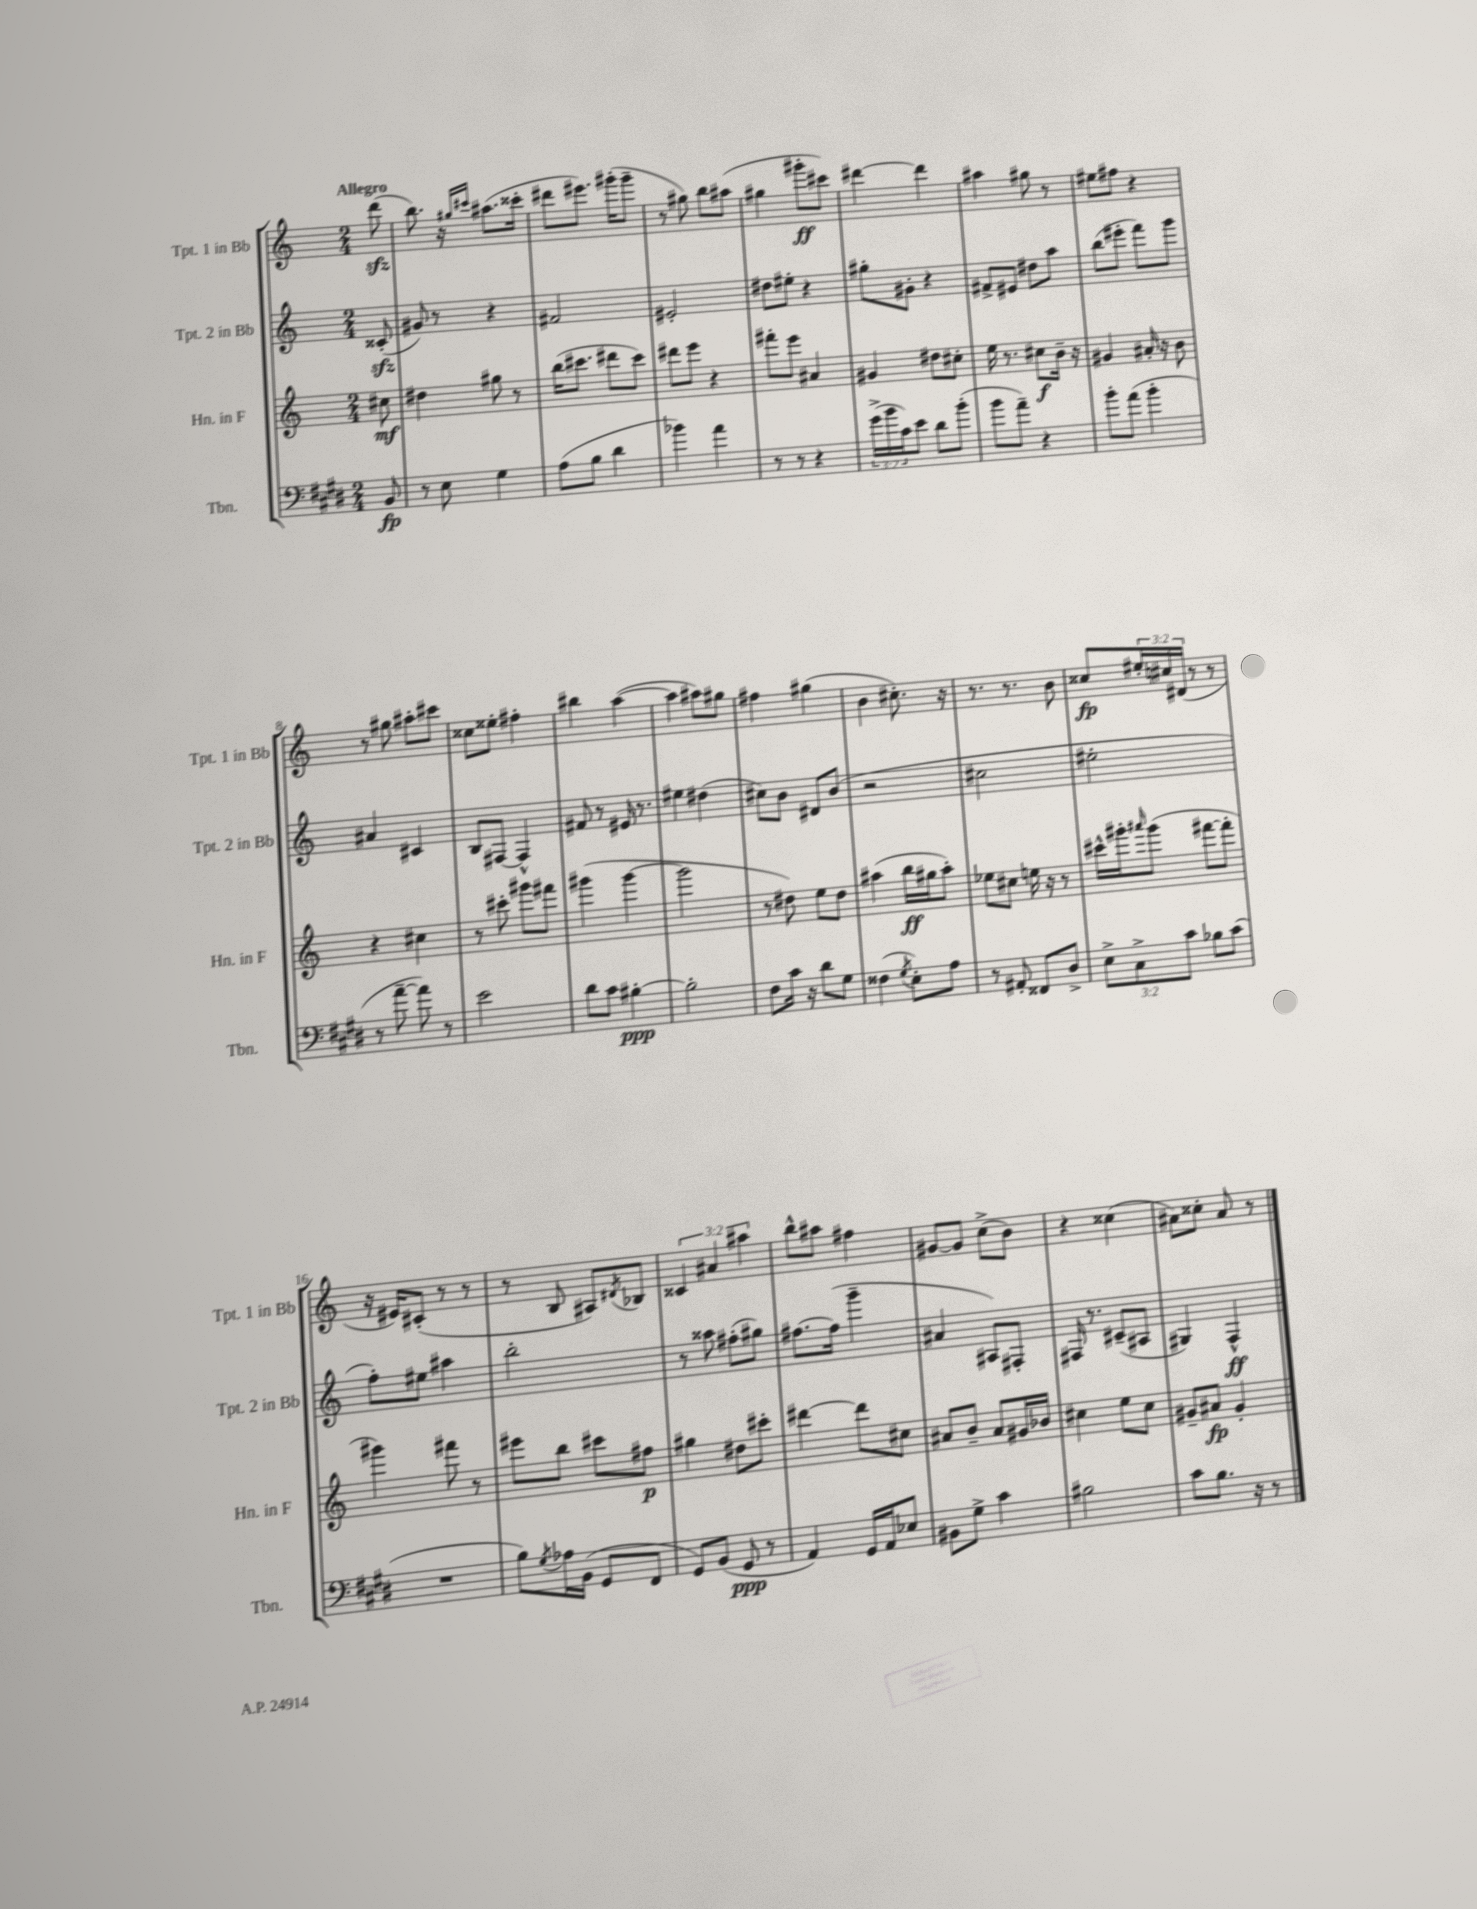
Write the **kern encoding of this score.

**kern	**dynam	**kern	**dynam	**kern	**dynam	**kern	**dynam
*part4	*part4	*part3	*part3	*part2	*part2	*part1	*part1
*staff4	*staff4	*staff3	*staff3	*staff2	*staff2	*staff1	*staff1
*I"Tbn.	*	*I"Hn. in F	*	*I"Tpt. 2 in Bb	*	*I"Tpt. 1 in Bb	*
*I'Tbn.	*	*I'Hn. in F	*	*I'Tpt. 2 in Bb	*	*I'Tpt. 1 in Bb	*
*clefF4	*	*clefG2	*	*clefG2	*	*clefG2	*
*k[f#c#g#d#]	*	*k[]	*	*k[]	*	*k[]	*
*M2/4	*	*M2/4	*	*M2/4	*	*M2/4	*
=	=	=	=	=	=	=	=
!	!	!	!	!	!	!LO:TX:a:B:t=Allegro	!
8BB/	fp	8cc#X\	mf	(8c##Xzz'/	.	(8dddzz\	.
=1	=1	=1	=1	=1	=1	=1	=1
8r	.	4dd#X\	.	8g#X/)	.	8.bb\)	.
8E\	.	.	.	8r	.	.	.
.	.	.	.	.	.	16r	.
.	.	.	.	.	.	16qqgg#X/LL	.
.	.	.	.	.	.	16qqccc#X/JJ	.
4G#\	.	8gg#X\	.	4r	.	(8.aa#X\L	.
.	.	8r	.	.	.	.	.
.	.	.	.	.	.	16ccc##X'\Jk	.
=2	=2	=2	=2	=2	=2	=2	=2
(8A\L	.	(16bb\KL	.	2f#X/	.	8ddd#X\L	.
.	.	8.ccc#X\J	.	.	.	.	.
8B\J	.	.	.	.	.	8.eee#X\J)	.
4d#\	.	8ddd#X\L	.	.	.	.	.
.	.	.	.	.	.	(16ggg#X'\KL	.
.	.	8ccc#\J)	.	.	.	8ggg#~\J	.
=3	=3	=3	=3	=3	=3	=3	=3
4b-X\)	.	8ddd#X\L	.	2e#X'/	.	8r	.
.	.	8eee\J	.	.	.	8gg#X\)	.
4a\	.	4r	.	.	.	8bb\L	.
.	.	.	.	.	.	(8aa#X\J	.
=4	=4	=4	=4	=4	=4	=4	=4
8r	.	8fff#X'\L	.	8dd#X\L	.	4gg#X\	.
8r	.	8eee\J	.	8ee#X'\J	.	.	.
4r	.	4a#X/	.	4r	.	8ggg#X'\L	ff
.	.	.	.	.	.	8ccc#X\J)	.
=5	=5	=5	=5	=5	=5	=5	=5
(24g#^\LL	.	4g#X/	.	8gg#X'\L	.	[4ddd#X\	.
24b\	.	.	.	.	.	.	.
24c#\J)	.	.	.	.	.	.	.
8e\J	.	.	.	8g#X'\J	.	.	.
8d#\L	.	8dd#X\L	.	4r	.	4ddd#\]	.
(8b'\J	.	8cc#X'\J	.	.	.	.	.
=6	=6	=6	=6	=6	=6	=6	=6
8b\L	.	16ee\	.	8f#X^/L	.	4aa#X\	.
.	.	8.r	.	.	.	.	.
8a~\J)	.	.	.	8e#X/J	.	.	.
4r	.	8cc#X\L	f	8dd#X\L	.	8gg#X\	.
.	.	16b~\Jk	.	8aa\J	.	8r	.
.	.	16r	.	.	.	.	.
=7	=7	=7	=7	=7	=7	=7	=7
8b'\L	.	4g#X/	.	(8bb\L	.	8ee#X\L	.
(8a\J	.	.	.	8eee#X'\J	.	8ff#X\J	.
4b'\	.	16a#X'/	.	8fff\L)	.	4r	.
.	.	16r	.	.	.	.	.
.	.	8b\	.	8ggg\J	.	.	.
!!LO:LB:g=z
=8	=8	=8	=8	=8	=8	=8	=8
8r	.	4r	.	4a#X/	.	8r	.
[8a~\	.	.	.	.	.	8gg#X\	.
8a\])	.	4cc#X\	.	4c#X/	.	8aa#X'\L	.
8r	.	.	.	.	.	8ccc#X\J	.
=9	=9	=9	=9	=9	=9	=9	=9
2e\	.	8r	.	8B/L	.	8cc##X\L	.
.	.	8ccc#X'\	.	[8F#X/J	.	8ee##X'\J	.
.	.	8ggg#X\L	.	4F#^^/]	.	4ff#X'\	.
.	.	8fff#X\J	.	.	.	.	.
=10	=10	=10	=10	=10	=10	=10	=10
8d#\L	.	(4ggg#X\	.	8f#X/	.	4bb#X\	.
8c#\J	.	.	.	8r	.	.	.
[4B#X'\	ppp	[4ggg#\	.	16e#X/	.	([4aa\	.
.	.	.	.	8.r	.	.	.
=11	=11	=11	=11	=11	=11	=11	=11
2B#'\]	.	2ggg#\]	.	4ee#X\	.	4aa\]	.
.	.	.	.	(4dd#X\	.	8aa#X\L)	.
.	.	.	.	.	.	8gg#X\J	.
=12	=12	=12	=12	=12	=12	=12	=12
8F#\L	.	8r	.	8cc#X\L)	.	4ff#X\	.
16c#\Jk	.	8dd#X\)	.	8b\J	.	.	.
16r	.	.	.	.	.	.	.
8d#\L	.	8ee\L	.	8d#X/L	.	(4gg#X\	.
8G#\J	.	8dd#\J	.	(8b/J	.	.	.
=13	=13	=13	=13	=13	=13	=13	=13
(4F##X\	.	(4aa#X\	.	2r	.	4b\	.
8qG#/	.	.	.	.	.	.	.
8E'\L)	.	16bb\LL	ff	.	.	8.cc#X'\)	.
.	.	16gg#X\J	.	.	.	.	.
8A\J	.	8aa#'\J)	.	.	.	.	.
.	.	.	.	.	.	16r	.
=14	=14	=14	=14	=14	=14	=14	=14
8r	.	8ee-X\L	.	2cc#X\	.	8.r	.
8AA#X'/	.	8cc#X\J	.	.	.	.	.
.	.	.	.	.	.	8.r	.
8FF##X/L	.	16een\	.	.	.	.	.
.	.	16r	.	.	.	.	.
8D#^/J	.	8r	.	.	.	8b\	.
=15	=15	=15	=15	=15	=15	=15	=15
12E^\L	.	16ccc#X^^\LL	.	2ee#X'\	.	8cc##X/L	fp
.	.	16ggg#X'\J	.	.	.	.	.
12C#^\	.	.	.	.	.	.	.
.	.	16qqaaa#X/	.	.	.	.	.
.	.	(8ggg#\J	.	.	.	24ee#X'/L	.
12c#\J	.	.	.	.	.	24cc#X/	.
.	.	.	.	.	.	(24d#X/JJ	.
8B-X\L	.	[8fff#X\L	.	.	.	8r	.
(8c#\J	.	8fff#'\J]	.	.	.	8r	.
!!LO:LB:g=z
=16	=16	=16	=16	=16	=16	=16	=16
2r	.	4ggg#X\)	.	8ff'\L)	.	16r	.
.	.	.	.	.	.	16e#X/KL)	.
.	.	.	.	8ee#X\J	.	(8c#X'/J	.
.	.	8fff#X\	.	4aa#X\	.	8r	.
.	.	8r	.	.	.	8r	.
=17	=17	=17	=17	=17	=17	=17	=17
8B\L)	.	8eee#X\L	.	2bb'\	.	8r	.
8qG#/	.	.	.	.	.	.	.
16A-X\L	.	8bb\J	.	.	.	8B/	.
(16BB\JJ	.	.	.	.	.	.	.
8GG#/L	.	8ccc#X\L	.	.	.	8A#X/L)	.
.	.	.	.	.	.	8qd#X/	.
8FF#/J	.	8ff#X\J	p	.	.	8B-X/J	.
=18	=18	=18	=18	=18	=18	=18	=18
8GG#/L)	.	4gg#X\	.	8r	.	6c##X/	.
(8BB/J	.	.	.	8aa##X\	.	.	.
.	.	.	.	.	.	6a#X/	.
8GG#/	ppp	8dd#X\L	.	(8ff#X'\L	.	.	.
.	.	.	.	.	.	6aa#X\	.
8r	.	8ccc#X'\J	.	8gg#X\J)	.	.	.
=19	=19	=19	=19	=19	=19	=19	=19
4AA/)	.	[4ddd#X\	.	[8.ff#X\L	.	8bb^^\L	.
.	.	.	.	.	.	8aa#X\J	.
.	.	.	.	(16ff#\Jk]	.	.	.
16GG#/LL	.	8ddd#\L]	.	4ggg~\	.	4ff#X\	.
16AA/J	.	.	.	.	.	.	.
8E-X/J	.	8cc#X\J	.	.	.	.	.
=20	=20	=20	=20	=20	=20	=20	=20
8BB#X\L	.	8a#X/L	.	4a#X/	.	[8g#X/L	.
8G#^\J	.	8b~/J	.	.	.	8g#/J]	.
4c#\	.	8a#/L	.	8A#X/L)	.	(8cc^\L	.
.	.	16g#X/L	.	8F#X'/J	.	8b\J)	.
.	.	16b-X/JJ	.	.	.	.	.
=21	=21	=21	=21	=21	=21	=21	=21
2B#X\	.	4cc#X\	.	16F#X/	.	4r	.
.	.	.	.	8.r	.	.	.
.	.	8ee\L	.	(8c#X~/L	.	(4cc##X\	.
.	.	8cc#\J	.	8A#X/J	.	.	.
=22	=22	=22	=22	=22	=22	=22	=22
8c#\L	.	8g#X~/L	.	4G#X/)	.	8a#X\L)	.
8.B\J	.	8a#X/J	fp	.	.	8cc##X'\J	.
.	.	4g#'/	.	4F^^/	ff	8a#/	.
16r	.	.	.	.	.	.	.
8r	.	.	.	.	.	8r	.
==	==	==	==	==	==	==	==
*-	*-	*-	*-	*-	*-	*-	*-
